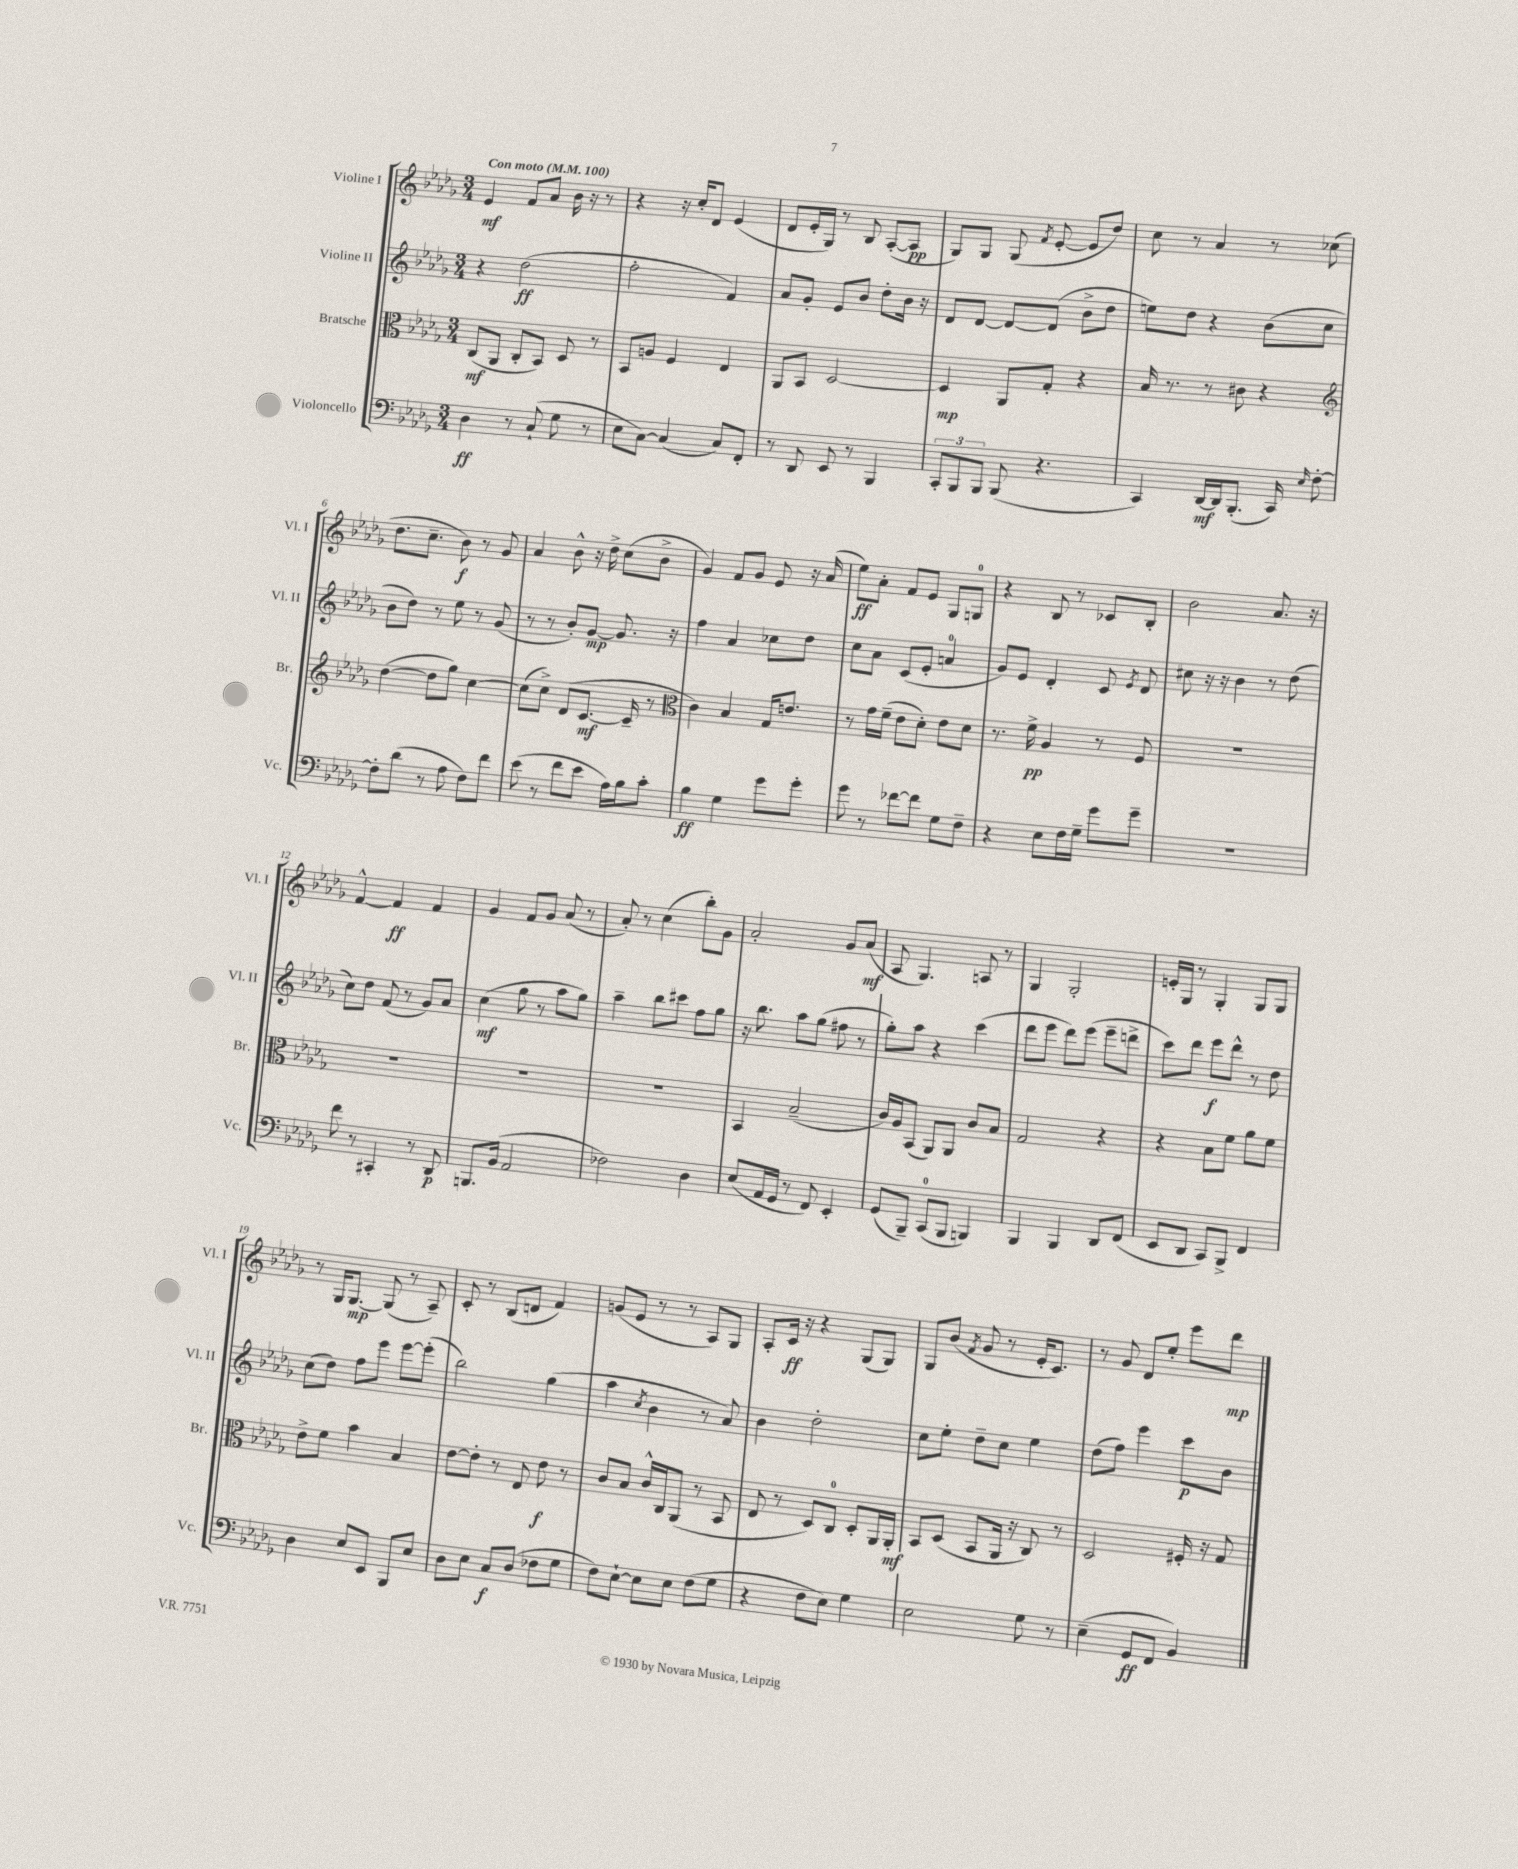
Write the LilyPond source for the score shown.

<<
\new StaffGroup <<
\new Staff = "s0" \with { instrumentName = "Violine I" shortInstrumentName = "Vl. I" } {
    \clef treble \key des \major \numericTimeSignature \time 3/4 \tempo "Con moto" 4 = 100
    \autoBeamOff ees'4\mf f'8[ aes'8] bes'16 r16 r8 |
    r4 r16 c''16[-. des'8] ees'4( |
    des'8[ ees'16-. ges16]) r8 bes8 aes8[~-.( aes8]\pp |
    ges8[) ges8] ges8( \acciaccatura { f'8 } ees'8~-. ees'8[ des''8]) |
    c''8 r8 aes'4 r8 ces''8( |
    des''8.[ c''8.]-- bes'8\f) r8 ges'8 |
    aes'4 bes'8-^ r16 des''16-> c''8[( bes'8]-> |
    ges'4) f'8[ ges'8] ees'8 r16 aes'16( |
    ees''8[\ff) aes'8]-. f'8[ ees'8] ges8[ g8]-0 |
    r4 bes8 r8 ces'8[ bes8]-. |
    bes'2 aes'8. r16 |
    f'4~-^ f'4\ff f'4 |
    ges'4 f'8[ ges'8] aes'8( r8 |
    aes'8-.) r8 c''4( bes''8[-.) ges'8] |
    aes'2-. ges'8[ aes'8]\mf( |
    aes8 ges4.) a8 r8 |
    ges4 ges2-. |
    e'16[-. ges16] r8 ges4-. ges8[ ges8] |
    r8 ges16[ ges8.]~\mp ges8( r8 aes8--) |
    c'8-. r8 bes8[( d'8] f'4) |
    g'8[( ees'8] r8 r8 aes8[) ges8] |
    aes8[-. c'16]\ff r16 r4 ges8[( ges8]) |
    ges8[ bes'8]( \acciaccatura { f'8 } ges'8 r8 ees'16[-. c'8.]) |
    r8 ges'8 des'8[ ees''8]-. ees'''8[ des'''8]\mp \bar "|." |
}
\new Staff = "s1" \with { instrumentName = "Violine II" shortInstrumentName = "Vl. II" } {
    \clef treble \key des \major \numericTimeSignature \time 3/4
    \autoBeamOff r4 des''2\ff( |
    f''2-. f'4) |
    aes'8[ ges'8]-. ees'8[ bes'8] des''8[-. bes'16] r16 |
    des'8[ des'8]~ des'8[~ des'8]( bes'8[-> des''8] |
    e''8[) des''8] r4 bes'8[( c''8] |
    bes'8[ des''8]) r8 ees''8 r8 ges'8( |
    r8 r8 bes'8[-.) ges'8]~\mp ges'8. r16 |
    f''4 aes'4 ces''8[ des''8] |
    c''8[ aes'8] c'8[( ees'8]-. a'4-0 |
    ges'8[) ees'8] des'4-. c'8 \acciaccatura { ees'8 } des'8 |
    cis''8 r16 r16 bes'4 r8 des''8( |
    c''8[) des''8] f'8( r8 ges'8[) aes'8] |
    c''4\mf( ges''8 r8 aes''8[ ges''8]) |
    aes''4-- bes''8[ cis'''8] f''8[ ges''8] |
    r16 bes''8. aes''8[ ges''8]( fis''8 r8 |
    ges''8[-.) aes''8] r4 c'''4( |
    des'''8[ ees'''8] des'''8[) ees'''8]( ees'''8[-- d'''8]-> |
    c'''8[) des'''8] ees'''8[\f des'''8]-^ r8 des''8 |
    c''8[( des''8]) f''8[ ees'''8] ees'''8[~ ees'''8]-.( |
    bes''2) ges''4( |
    aes''4 \acciaccatura { c''8 } bes'4 r8 aes'8) |
    bes'4 des''2-. |
    c''8[ ees''8]-. des''8[-- c''8] ees''4 |
    des''8[( f''8]) ees'''4 c'''8[\p bes'8] \bar "|." |
}
\new Staff = "s2" \with { instrumentName = "Bratsche" shortInstrumentName = "Br." } {
    \clef alto \key des \major \numericTimeSignature \time 3/4
    \autoBeamOff c8[\mf( aes,8] c8[-. bes,8]) des8 r8 |
    bes,8[ a8] f4 ees4 |
    aes,8[ bes,8] des2~ |
    des4\mp aes,8[ ges8]-. r4 |
    bes16 r8. r8 cis'8 r4 |
    \clef treble des''4~( des''8[ ges''8]) c''4~ |
    c''8[( c''8]->) des'8[( c'8.]~\mf c'16-- r8 |
    \clef alto c'4) bes4 ges16[ e'8.] |
    r8 ges'16[ f'16]--( ees'8[ des'8]-.) ees'8[ des'8] |
    r8. f'16->\pp aes4 r8 f8 |
    R2. |
    R2. |
    R2. |
    R2. |
    bes,4 bes2--( |
    c'16[) aes16 bes,8]( aes,8[) aes,8] c'8[ bes8] |
    ges2 r4 |
    r4 bes8[ f'8] aes'8[ f'8] |
    ees'8[-> f'8] bes'4 bes4 |
    ees'8[~ ees'8]-. r8 ees8 ees'8\f r8 |
    c'8[ bes8] c'16[-^ c16 aes,8]( r8 bes,8 |
    ees8 r8 des8[) c8]-0 des8[-. aes,16 aes,16]-.\mf |
    bes,8[ des8]( bes,8[ aes,16] r16 c8) r8 |
    des2 fis16-. r16 ges8 \bar "|." |
}
\new Staff = "s3" \with { instrumentName = "Violoncello" shortInstrumentName = "Vc." } {
    \clef bass \key des \major \numericTimeSignature \time 3/4
    \autoBeamOff des4\ff r8 c8-!( ges8 r8 |
    ees8[ c8]~) c4( c8[) f,8]-. |
    r8 des,8 ees,8 r8 bes,,4 |
    \tuplet 3/2 { c,8[-. bes,,8 bes,,8] } bes,,8( r4. |
    c,4) des,16[~\mf des,16 bes,,8.]-.( c,16) \grace { ees16 } f8~-. |
    f8[-. des'8]( r8 aes8 f8[) f'8] |
    ees'8( r8 f'8[ ees'8] aes16[) bes16 c'8]-. |
    bes4\ff ges4 ges'8[ ges'8]-. |
    ges'8 r8 fes'8[~ fes'8] ges8[ f8]-- |
    r4 ees8[ f16 ges16]-- ges'8[ ges'8]-- |
    R2. |
    f'8 r8 cis,4-. r8 des,8\p |
    b,,8.[ bes,16]( aes,2 |
    fes2) des4 |
    ees8[( aes,16 ges,16] r8 f,8) ees,4-. |
    ges,8[( bes,,8]--) c,8[-0( bes,,8] b,,4) |
    bes,,4 bes,,4 des,8[ f,8]( |
    ees,8[ des,8] c,8[) bes,,8]-> f,4 |
    des4 ees8[ ees,8] bes,,8[ ees8] |
    des8[ ees8] c8[\f des8]( fes8[ ges8] |
    f8[) ees8]~-! ees8[ ees8] f8[( ges8] |
    r4 f8[ ees8]) ges4 |
    ees2 ges8 r8 |
    ees4--( ges,8[\ff f,8] bes,4) \bar "|." |
}
>>
>>
